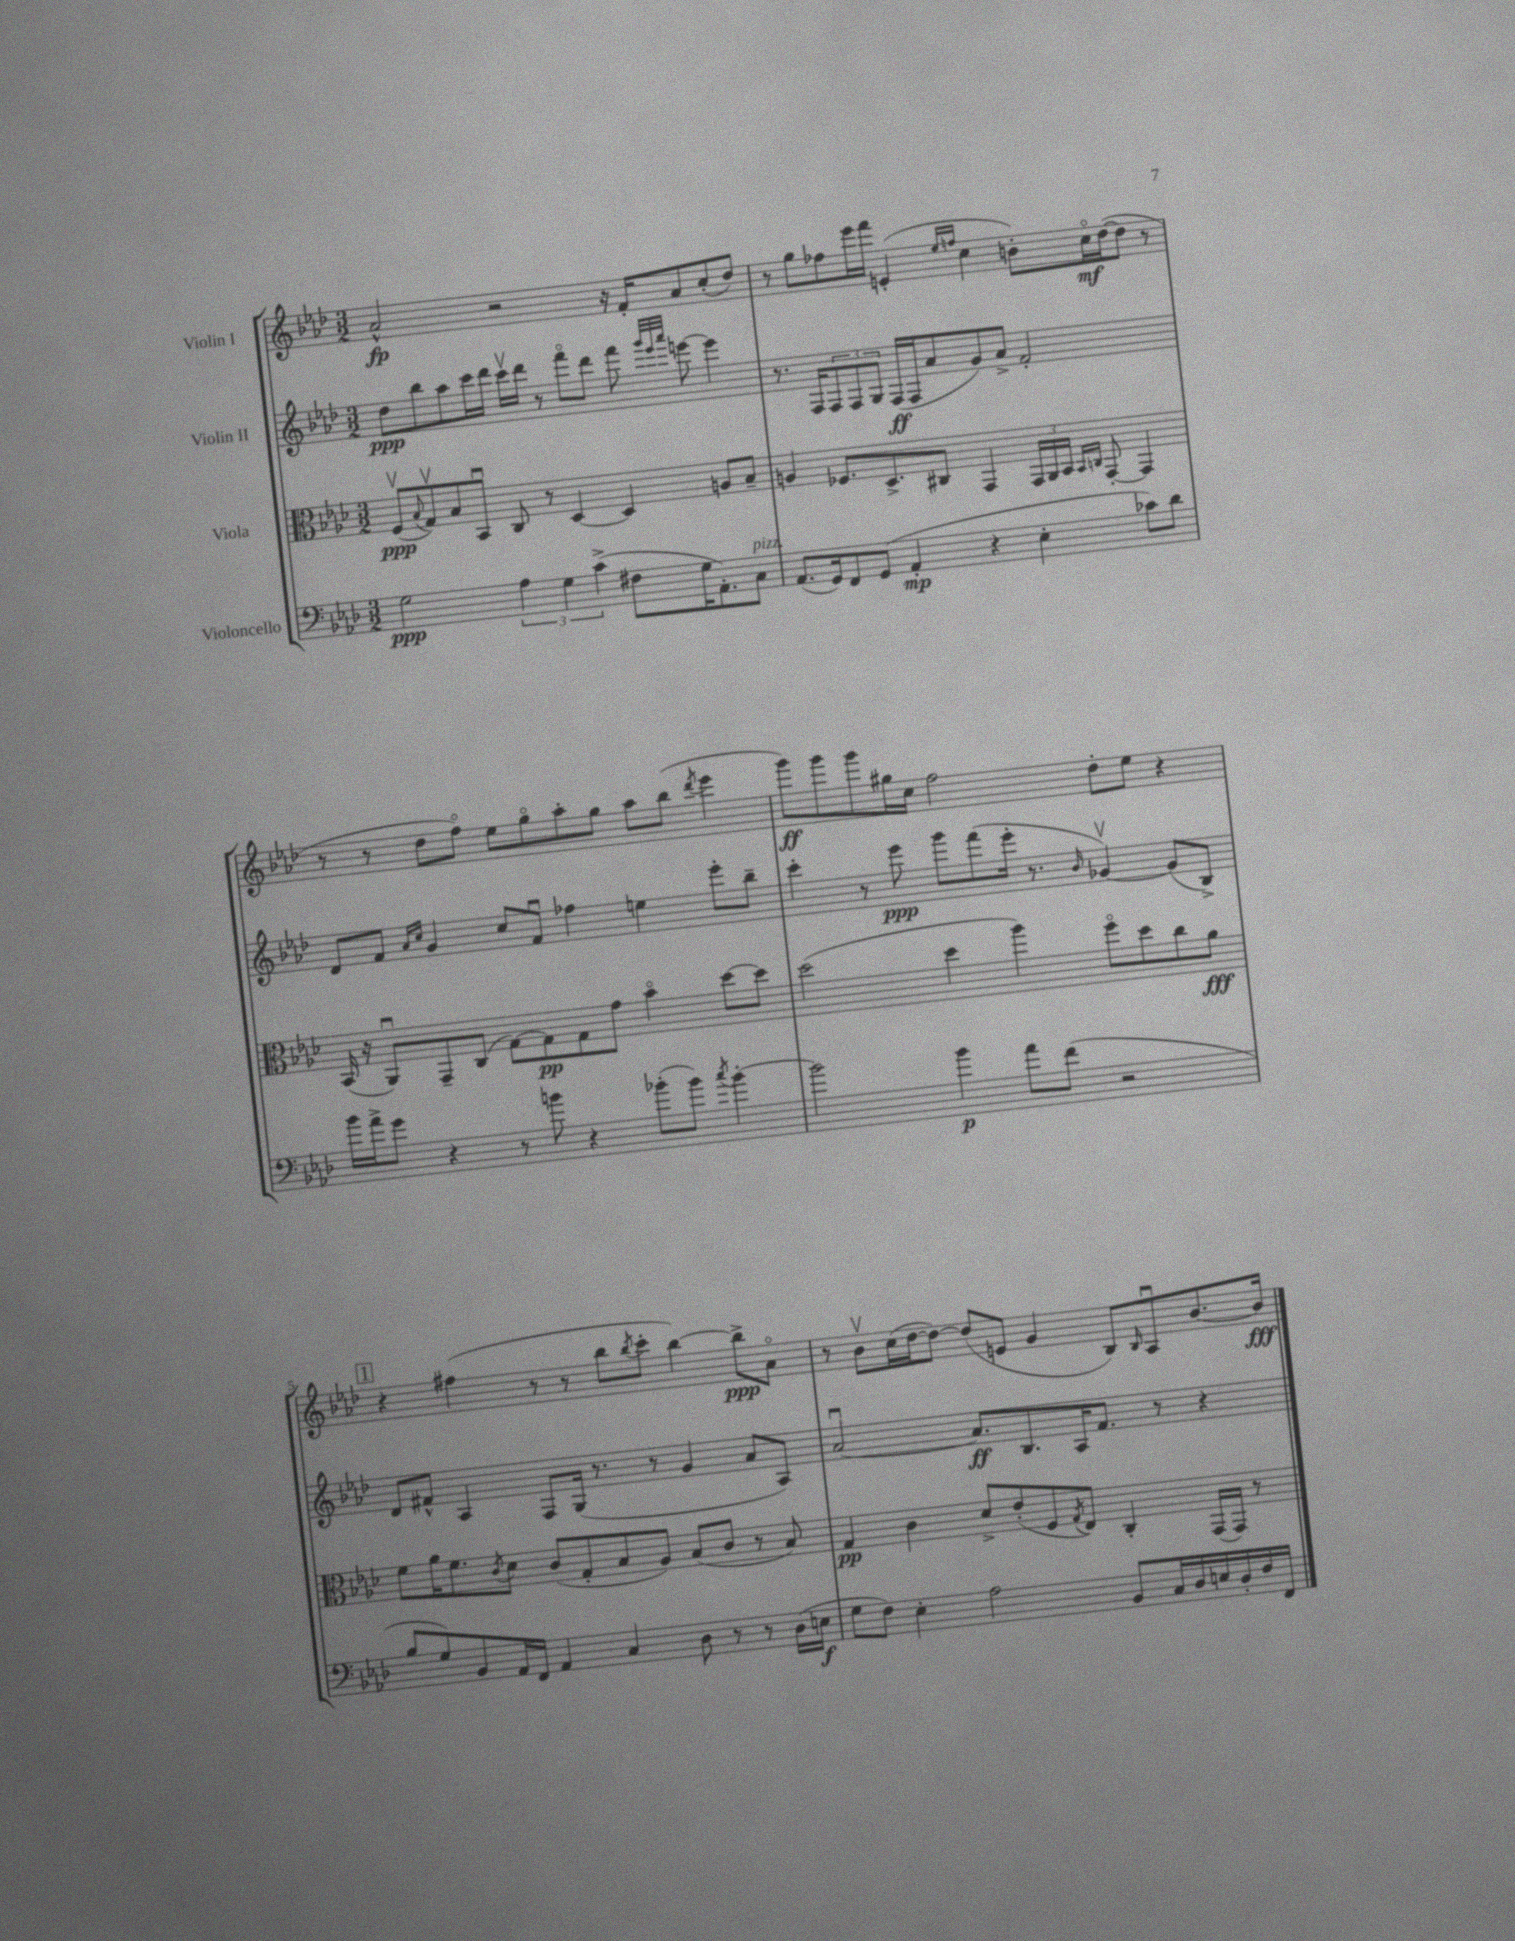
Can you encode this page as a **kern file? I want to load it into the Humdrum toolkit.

**kern	**kern	**kern	**kern
*staff4	*staff3	*staff2	*staff1
*clefF4	*clefC3	*clefG2	*clefG2
*k[b-e-a-d-]	*k[b-e-a-d-]	*k[b-e-a-d-]	*k[b-e-a-d-]
*M3/2	*M3/2	*M3/2	*M3/2
2G	(8Fv	8dd-	2a-^^
.	8qqB-	.	.
.	8Gv)	8bb-	.
.	8B-	8aa-	.
.	8BB-u	16ccc	.
.	.	16ddd-	.
6A-	8C	16cccv	2r
.	.	16ddd-	.
.	8r	8r	.
6G	.	.	.
.	[4D-	8fffo	.
(6c^	.	.	.
.	.	8ddd-	.
8F#	4D-]	8fff	16r
.	.	.	16f'
.	.	32qqggg	.
.	.	32qqeee-	.
.	.	32qqaaa-	.
16G	.	[8eee	8a-
8.AA-')	.	.	.
.	8A	4eee]	(8cc'
8C	8B-~	.	8dd-)
=	=	=	=
(8.AA-	4A	8.r	8r
.	.	.	8gg
16GG)	.	16F	.
8FF	8.F-	12F	8ff-
.	.	12F	.
(8GG	.	.	16eee-
.	.	12G	.
.	8.D-^	.	16fff
4AA-'	.	(16F	(4e'
.	.	16F	.
.	8C#	8a-	.
.	.	.	16qqee-
.	.	.	16qqff
4r	4GG	8g)	4cc
.	.	8a-^	.
4E-'	24GG	2f'	8b')
.	24AA-	.	.
.	24BB-	.	.
.	16qqBB-	.	.
.	16qqC	.	.
.	[8GG'	.	16cco
.	.	.	([16dd-
8c-)	4GG]	.	8dd-]
8d-	.	.	8r
=	=	=	=
16b-	(16BB-	8d-	8r
16a-^	16r	.	.
8g	8AA-u)	8f	8r
.	.	16qqa-	.
.	.	16qqcc	.
4r	8GG~	4g	8dd-
.	(8C	.	8ffo)
8r	[8G)	8cc	8ee-
8b	8G]	8fu	8ggo
4r	8G	4ff-	8aa-'
.	8g	.	8gg
(8b-'	4b-o	4ee	8aa-
8b-)	.	.	(8bb-
8qcc	.	.	8qddd-
[4b-'	[8dd-	8eee-'	4eee-
.	8dd-]	8bb-~	.
=	=	=	=
2b-]	(2dd-	4ccc'	8ggg)
.	.	.	8ggg
.	.	8r	8ggg
.	.	8eee-	16gg#
.	.	.	16cc
4b-	4dd-	8ggg	2ff
.	.	(8fff	.
8a-	4aa-)	16eee-'	.
.	.	8.r	.
(8f	.	.	.
.	.	16qqb-	.
2r	8ffo	[4g-v)	8dd-'
.	8dd-	.	8ee-
.	8cc	(8g-]	4r
.	8a-	8B-^)	.
=	=	=	=
8B-	8f	8d-	4r
8G)	16a-	8f#^^	.
.	8.f	.	.
8BB-	.	4A-	(4ff#
.	8qc	.	.
16AA-	8d-	.	.
16FF	.	.	.
4AA-	(8c	8F	8r
.	8G'	(16G	8r
.	.	8.r	.
4C	8B-	.	8bb-
.	.	.	8qbb-
.	8A-)	8r	8ccc'
8D-	(8B-	4g	[4bb-)
8r	8c	.	.
8r	8r	8a-	8bb-^]
(16D-	8B-)	8A-)	8a-o
16E	.	.	.
=	=	=	=
8G	4G	[2a-u	8r
8F)	.	.	8b-v
4E-'	4c	.	(16cc
.	.	.	[16dd-
.	.	.	8dd-_)
2A-	8d-^	8.a-]	(8dd-]
.	(8e-'	.	8e
.	.	8.B-	.
.	8F	.	4g
.	8qG	.	.
.	8E-)	16A-	.
.	.	8.f	.
8BB-	4C'	.	8B-)
.	.	.	16qqB-
16C	.	8r	8A-u
16D-	.	.	.
16E	(16GG	4r	[8.b-
16D-'	16GG)	.	.
16F	8r	.	.
16FF	.	.	16b-]
==	==	==	==
*-	*-	*-	*-
